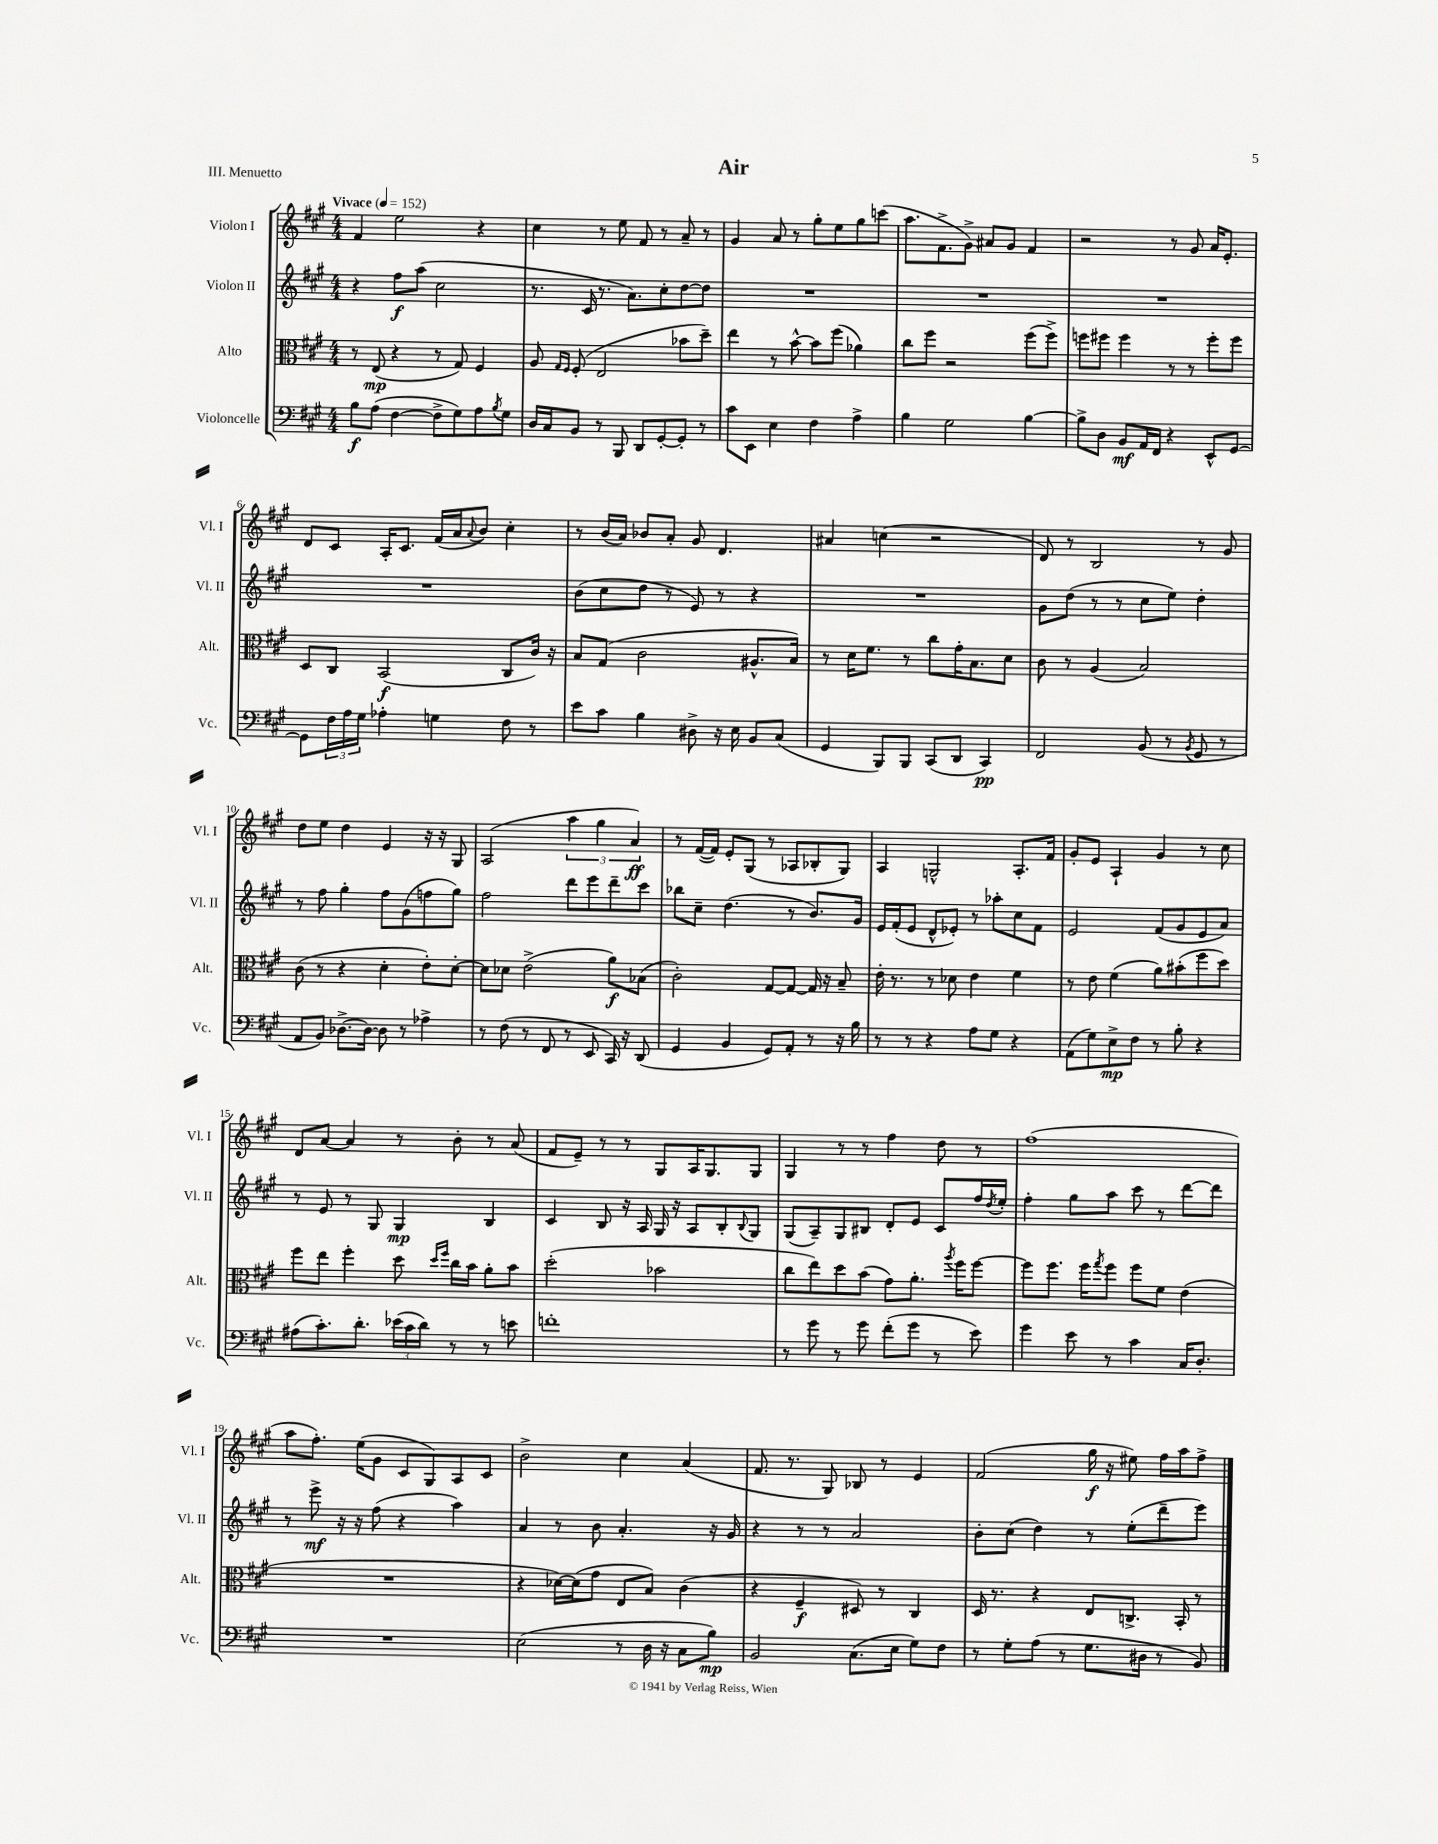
\header { title = "Air" piece = "III. Menuetto" }
<<
\new StaffGroup <<
\new Staff = "s0" \with { instrumentName = "Violon I" shortInstrumentName = "Vl. I" } {
    \clef treble \key a \major \numericTimeSignature \time 4/4 \tempo "Vivace" 4 = 152
    fis'4 e''2 r4 |
    cis''4 r8 e''8 fis'8 r8 a'8-- r8 |
    gis'4 a'8 r8 gis''8-. e''8 gis''8 c'''8( |
    a''8. fis'8.-> gis'8->) ais'8 gis'8 fis'4 |
    r2 r8 gis'8 a'16 e'8.-. |
    d'8 cis'8 a16-. cis'8. fis'16( a'16 \appoggiatura { a'8 } b'8) cis''4-. |
    r8 b'16( a'16) bes'8 a'8-. gis'8 d'4. |
    ais'4 c''4( r2 |
    d'8) r8 b2 r8 gis'8 |
    d''8 e''8 d''4 e'4 r16 r16 gis8 |
    a2( \tuplet 3/2 { a''4 gis''4 a'4\ff) } |
    r8 fis'16~( fis'16) e'8-. gis8( r8 aes8 bes8-. gis8) |
    a4 g2-^ a8.-. fis'16 |
    gis'8-. e'8 a4-! gis'4 r8 cis''8 |
    d'8 a'8~ a'4 r8 b'8-. r8 a'8( |
    fis'8 e'8--) r8 r8 gis8 a16 gis8. gis8 |
    gis4 r8 r8 fis''4 d''8 r8 |
    fis''1( |
    a''8 fis''8.-.) e''16( gis'8 cis'8 gis8) a8 cis'8 |
    b'2-> cis''4 a'4( |
    fis'8. r8. gis8) bes8 r8 e'4 |
    fis'2( gis''16\f r16 eis''8) fis''16 a''16 fis''8-> \bar "|." |
}
\new Staff = "s1" \with { instrumentName = "Violon II" shortInstrumentName = "Vl. II" } {
    \clef treble \key a \major \numericTimeSignature \time 4/4
    r4 fis''8\f a''8( cis''2 |
    r8. cis'16 r8. a'8.) cis''8-. d''8~ d''8 |
    R1 |
    R1 |
    R1 |
    R1 |
    b'8( cis''8 d''8 r8 e'8) r8 r4 |
    R1 |
    gis'8 d''8( r8 r8 cis''8 e''8) d''4-. |
    r8 fis''8 gis''4-. fis''8 gis'8( f''8 gis''8) |
    fis''2 d'''8 e'''8 d'''8-- cis'''8 |
    bes''8 cis''8-- d''4.( r8 b'8.) gis'16 |
    e'16 fis'16-.( e'8 d'8-^ ees'8-.) r8 aes''8-. cis''8 fis'8 |
    e'2 fis'8( gis'8 e'8 a'8) |
    r8 e'8 r8 gis8 gis4\mp b4 |
    cis'4 b8 r16 a16 gis16 r16 a8 b8-. \appoggiatura { b8 } gis8 |
    gis8( a8--) gis8 bis8 d'8-. e'8 cis'8 fis''16 \acciaccatura { d''8 } e''16-. |
    fis''4-. gis''8 a''8 cis'''8 r8 d'''8~ d'''8 |
    r8 e'''8->\mf r16 r16 fis''8( r4 a''4) |
    a'4 r8 b'8 a'4.-. r16 gis'16 |
    r4 r8 r8 a'2 |
    b'8-. cis''8( d''4) r8 e''8-.( d'''8-- e'''8) \bar "|." |
}
\new Staff = "s2" \with { instrumentName = "Alto" shortInstrumentName = "Alt." } {
    \clef alto \key a \major \numericTimeSignature \time 4/4
    r8 e8\mp( r4 r8 gis8) fis4 |
    a8 \grace { gis16 fis16 } fis8-.( e2 bes'8 d''8--) |
    e''4 r8 b'8~-^ b'8 fis''8( aes'4) |
    cis''8 fis''8 r2 fis''8( fis''8->) |
    f''8 fis''8 fis''4 r8 r8 fis''8-. fis''8 |
    d8 cis8 b,2\f( cis8 cis'16) r16 |
    b8 gis8( cis'2 ais8.-^ b16) |
    r8 d'16 fis'8. r8 cis''8 gis'16-. b8. d'8 |
    cis'8 r8 a4( b2) |
    cis'8( r8 r4 d'4-. e'8-.) d'8~-. |
    d'8 des'8 e'2->( a'8\f) bes8( |
    cis'2-.) gis8~ gis8~ gis16 r16 b8-- |
    e'16-. r8. r8 des'8 e'4 fis'4 |
    r8 e'8 fis'4( a'8) bis'8-.( fis''8 d''8) |
    fis''8 e''8 fis''4-. d''8 \grace { d''16 fis''16 } cis''16 b'16 a'8-. b'8 |
    d''2-.( bes'2 |
    cis''8 e''8) d''8 b'8( gis'8) a'8.-. \acciaccatura { a''8 } fis''16 fis''8~ |
    fis''8 fis''8. fis''16 \acciaccatura { gis''8 } fis''8 fis''8 fis'8 e'4( |
    R1 |
    r4 des'16~) des'16( gis'8 e8 b8) cis'4( |
    r4 fis4--\f dis8) r8 cis4 |
    d16 r8. r4 e8 c8.-> b,16-. r8 \bar "|." |
}
\new Staff = "s3" \with { instrumentName = "Violoncelle" shortInstrumentName = "Vc." } {
    \clef bass \key a \major \numericTimeSignature \time 4/4
    b8\f a8( fis4~ fis8-> gis8) a8 \acciaccatura { b8 } gis8 |
    d16 cis16 b,8 r8 b,,8 d,8 gis,8~-. gis,8-. r8 |
    cis'8 e,8 e4 fis4 a4-> |
    b4 gis2 b4~ |
    b8-> d8 b,8\mf a,16 fis,16 r4 e,8-^ gis,8~ |
    gis,8 \tuplet 3/2 { fis16 a16 gis16 } aes4-. g4 fis8 r8 |
    e'8 cis'8 b4 dis8-> r16 e16 b,8 cis8( |
    gis,4 b,,8) b,,8 cis,8( d,8 cis,4\pp) |
    fis,2 b,8( r8 \acciaccatura { b,8 } gis,8 r8 |
    a,8 b,8) des8.~-> des16~ des8 r8 aes4-> |
    r8 fis8( r8 fis,8 r8 e,8 cis,16) r16 d,8( |
    gis,4 b,4 gis,8) a,8-. r8 r16 b16 |
    r8 r8 r4 a8 gis8 r4 |
    a,8( gis8) e8->\mp fis8 r8 b8-. r4 |
    ais8( cis'8.-.) d'8.-. \tuplet 3/2 { ees'16( cis'16 d'16) } r8 r8 e'8 |
    f'1-. |
    r8 gis'8 r8 gis'8 fis'8-.( gis'8 r8 e'8) |
    gis'4 e'8 r8 cis'4 cis16 d8.-. |
    R1 |
    e2( r8 d16 r16 cis8 b8\mp) |
    b,2 cis8.( e16 gis8) fis8 |
    r8 gis8-. a8( r8 gis8. dis16 r8 b,8) \bar "|." |
}
>>
>>
